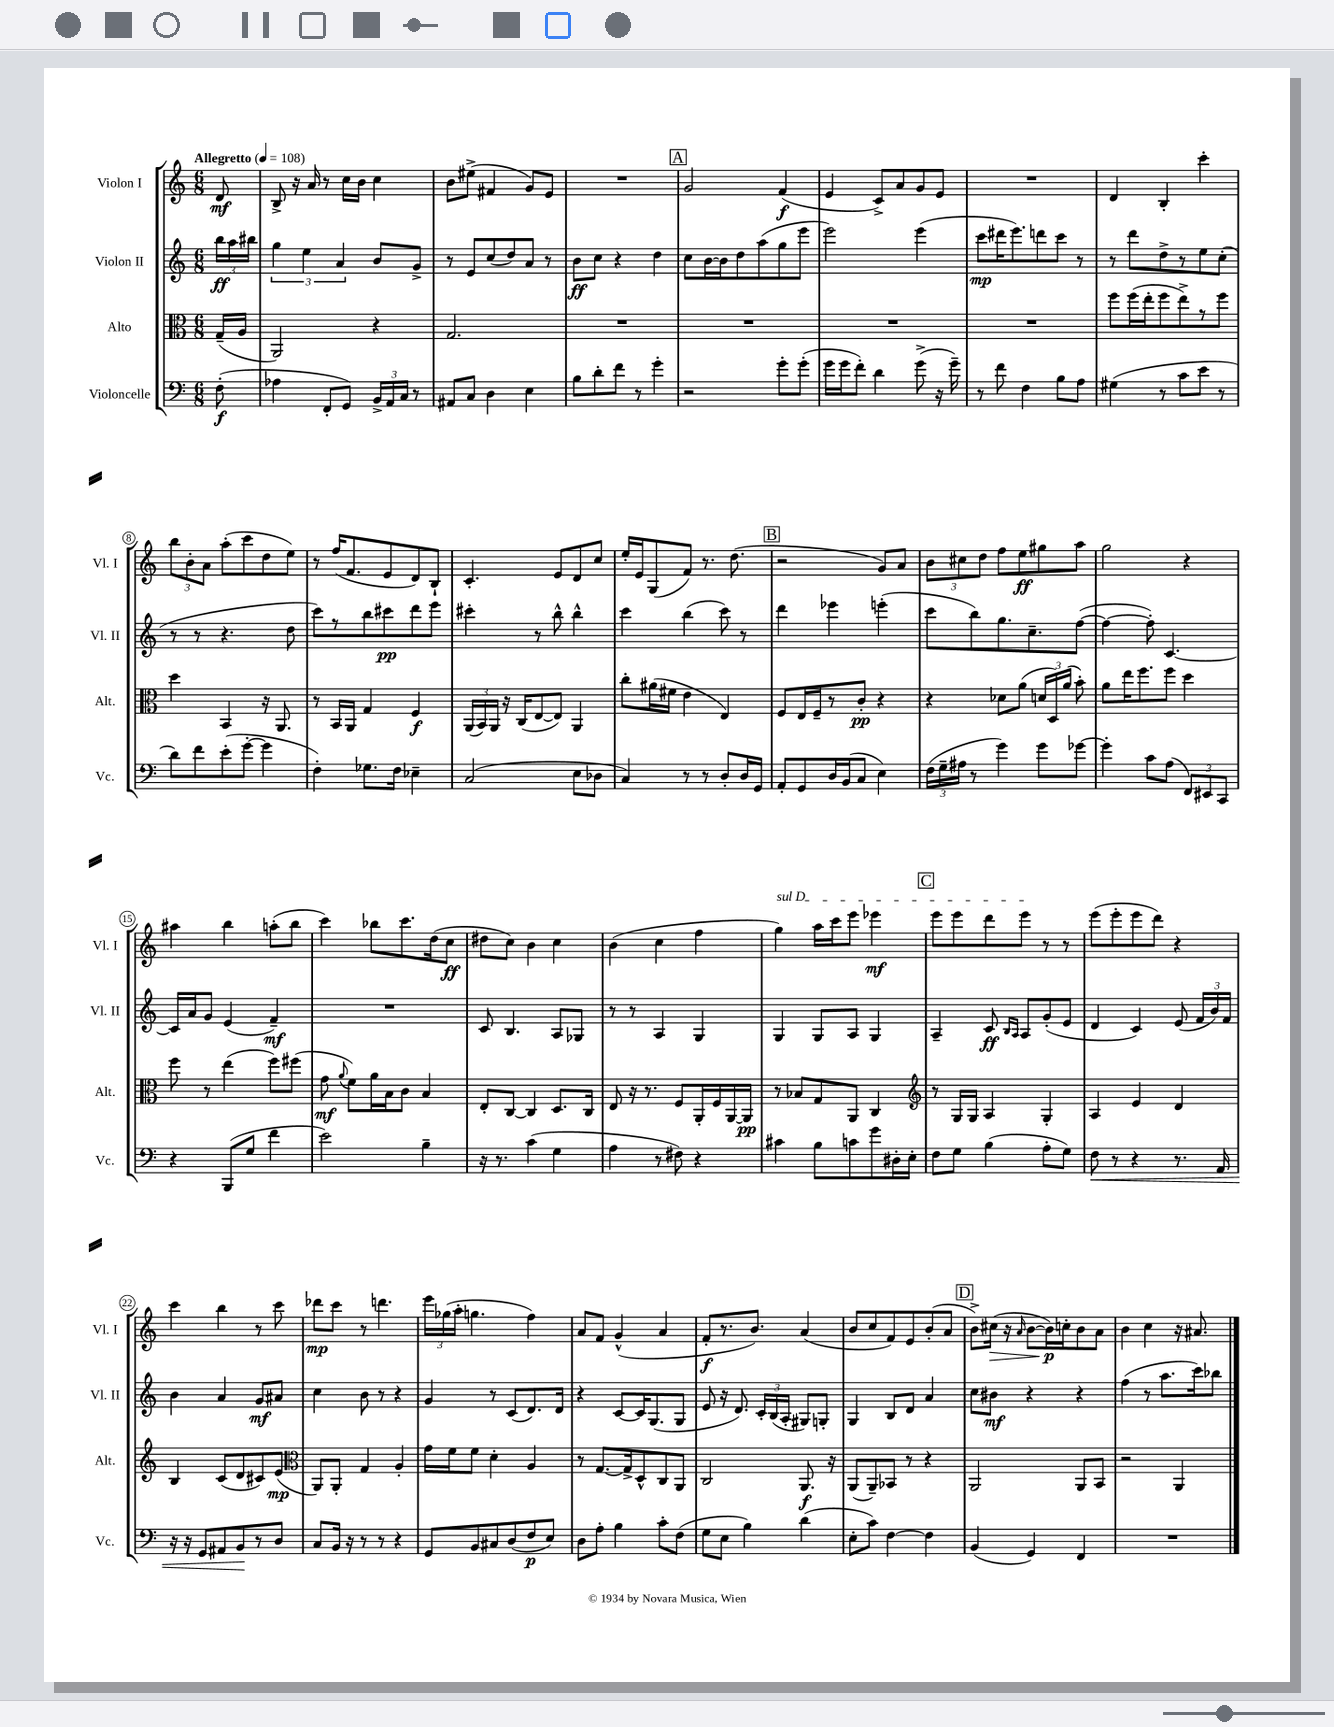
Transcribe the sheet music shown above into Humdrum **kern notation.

**kern	**dynam	**kern	**dynam	**kern	**dynam	**kern	**dynam
*part4	*part4	*part3	*part3	*part2	*part2	*part1	*part1
*staff4	*staff4	*staff3	*staff3	*staff2	*staff2	*staff1	*staff1
*I"Violoncelle	*	*I"Alto	*	*I"Violon II	*	*I"Violon I	*
*I'Vc.	*	*I'Alt.	*	*I'Vl. II	*	*I'Vl. I	*
*clefF4	*	*clefC3	*	*clefG2	*	*clefG2	*
*k[]	*	*k[]	*	*k[]	*	*k[]	*
*M6/8	*	*M6/8	*	*M6/8	*	*M6/8	*
*MM108	*	*MM108	*	*MM108	*	*MM108	*
=	=	=	=	=	=	=	=
!	!	!	!	!	!	!LO:TX:a:B:t=Allegretto	!
(8F'\	f	(16G~/LL	.	24bb\LL	ff	8d/	mf
.	.	.	.	24aa\	.	.	.
.	.	16A/JJ	.	.	.	.	.
.	.	.	.	24bb#X\JJ	.	.	.
=1	=1	=1	=1	=1	=1	=1	=1
4A-X\	.	2AA/)	.	6gg\	.	8B^/	.
.	.	.	.	.	.	16r	.
.	.	.	.	6ee\	.	.	.
.	.	.	.	.	.	16a/	.
8FF'/L	.	.	.	.	.	8r	.
.	.	.	.	6a/	.	.	.
8GG/J)	.	.	.	.	.	16cc\LL	.
.	.	.	.	.	.	16b\JJ	.
24BB^/LL	.	4r	.	8b/L	.	4cc\	.
24AA/	.	.	.	.	.	.	.
24C/JJ	.	.	.	.	.	.	.
8r	.	.	.	8g^/J	.	.	.
=2	=2	=2	=2	=2	=2	=2	=2
8AA#X/L	.	2.G/	.	8r	.	8b\L	.
8C/J	.	.	.	8e/L	.	(8ee#X^\J	.
4D\	.	.	.	(8cc/	.	4f#X/	.
.	.	.	.	8dd/)	.	.	.
4E\	.	.	.	8a/J	.	8g/L)	.
.	.	.	.	8r	.	8e/J	.
=3	=3	=3	=3	=3	=3	=3	=3
8B\L	.	2.r	.	8b\L	ff	2.r	.
8d'\	.	.	.	8cc\J	.	.	.
8f\J	.	.	.	4r	.	.	.
8r	.	.	.	.	.	.	.
4g'\	.	.	.	4dd\	.	.	.
!!LO:REH:place=s1:t=A
=4	=4	=4	=4	=4	=4	=4	=4
2r	.	2.r	.	8cc\L	.	2g/	.
.	.	.	.	[16b\L	.	.	.
.	.	.	.	16b\J]	.	.	.
.	.	.	.	8dd\	.	.	.
.	.	.	.	(8aa\	.	.	.
8g'\L	.	.	.	8gg\	.	(4f/	f
(8g'\J	.	.	.	8eee\J	.	.	.
=5	=5	=5	=5	=5	=5	=5	=5
16g\LL	.	2.r	.	2eee\)	.	4e/	.
16g\J	.	.	.	.	.	.	.
8f'\J)	.	.	.	.	.	.	.
4d\	.	.	.	.	.	8c^/L)	.
.	.	.	.	.	.	8a/	.
(8g^\	.	.	.	(4eee\	.	8g/	.
16r	.	.	.	.	.	8e/J	.
16g~\)	.	.	.	.	.	.	.
=6	=6	=6	=6	=6	=6	=6	=6
8r	.	2.r	.	8ccc\L	mp	2.r	.
8f\	.	.	.	16ddd#X\K	.	.	.
.	.	.	.	8.eee\)	.	.	.
4F\	.	.	.	.	.	.	.
.	.	.	.	8dddn\	.	.	.
8B\L	.	.	.	8ccc\J	.	.	.
8A\J	.	.	.	8r	.	.	.
=7	=7	=7	=7	=7	=7	=7	=7
(4G#X\	.	8ff\L	.	8r	.	4d/	.
.	.	(16ff\L	.	8ddd\L	.	.	.
.	.	16ee'\J	.	.	.	.	.
8r	.	8ff\	.	8dd^\	.	4B'/	.
8c\L	.	8ee^\)	.	8r	.	.	.
8e\J	.	8r	.	8ee\	.	4ccc'\	.
8r	.	8ff\J	.	(8cc'\J	.	.	.
!!LO:LB:g=z
=8	=8	=8	=8	=8	=8	=8	=8
8d\L)	.	4dd\	.	8r	.	12bb\L	.
.	.	.	.	.	.	12b'\	.
8f\	.	.	.	8r	.	.	.
.	.	.	.	.	.	12a\J	.
(8e'\	.	4BB/	.	4.r	.	(8aa'\L	.
[8g'\J	.	.	.	.	.	8ccc\	.
4g\]	.	16r	.	.	.	8dd\	.
.	.	8.AA/	.	.	.	.	.
.	.	.	.	8dd\	.	8ee\J)	.
=9	=9	=9	=9	=9	=9	=9	=9
4F'\)	.	8r	.	8ccc\L)	.	8r	.
.	.	16BB/LL	.	8r	.	(16ff/KL	.
.	.	16AA/JJ	.	.	.	8.f/	.
8.G-X\L	.	4G/	.	8bb\	.	.	.
.	.	.	.	8ccc#X\	pp	8e/	.
16F\Jk	.	.	.	.	.	.	.
4E-X~\	.	4F/	f	8ddd\	.	8d/)	.
.	.	.	.	8eee\J	.	8B`/J	.
=10	=10	=10	=10	=10	=10	=10	=10
(2C/	.	(24AA/LL	.	4ccc#X'\	.	4.c'/	.
.	.	24BB/)	.	.	.	.	.
.	.	24AA/JJ	.	.	.	.	.
.	.	16r	.	.	.	.	.
.	.	(16C/KL	.	.	.	.	.
.	.	[8E/	.	8r	.	.	.
.	.	8E/J])	.	8bb^^\	.	8e/L	.
8E\L	.	4AA/	.	4bb^^\	.	8d/	.
8D-X\J	.	.	.	.	.	8cc/J	.
=11	=11	=11	=11	=11	=11	=11	=11
4C/)	.	8cc'\L	.	4ccc\	.	16ee'/LL	.
.	.	.	.	.	.	16e/J	.
.	.	(16a#X\L	.	.	.	(8G/	.
.	.	16f#X\JJ	.	.	.	.	.
8r	.	4e\	.	(4bb\	.	8f/J)	.
8r	.	.	.	.	.	8.r	.
8D'/L	.	4E/)	.	8ccc\)	.	.	.
.	.	.	.	.	.	(8.dd\	.
16D/L	.	.	.	8r	.	.	.
16GG/JJ	.	.	.	.	.	.	.
!!LO:REH:place=s1:t=B
=12	=12	=12	=12	=12	=12	=12	=12
8AA'/L	.	8F/L	.	4ddd\	.	2r	.
8GG/	.	16E/L	.	.	.	.	.
.	.	16F~/J	.	.	.	.	.
16D/L	.	8r	.	4eee-X\	.	.	.
(16BB/J	.	.	.	.	.	.	.
8C/J	.	8c'/J	pp	.	.	.	.
4E\)	.	4r	.	(4eeen'\	.	8g/L)	.
.	.	.	.	.	.	8a/J	.
=13	=13	=13	=13	=13	=13	=13	=13
(24F\LL	.	4r	.	8ccc\L	.	12b\L	.
24G~\	.	.	.	.	.	.	.
24A#X\JJ	.	.	.	.	.	12cc#X\	.
8r	.	.	.	8bb\)	.	.	.
.	.	.	.	.	.	12dd\J	.
4g\)	.	8d-X\L	.	8.gg\	.	8ff\L	.
.	.	(8a\J	.	.	.	8ee\	ff
.	.	.	.	8.cc~\	.	.	.
8g\L	.	24dn/LL	.	.	.	8gg#X\	.
.	.	24D/)	.	.	.	.	.
.	.	(24a/JJ	.	.	.	.	.
[8g-X\J	.	8b'\)	.	([8ff\J	.	8aa\J	.
=14	=14	=14	=14	=14	=14	=14	=14
4g-'\]	.	8a\L	.	4ff\_	.	2gg\	.
.	.	16ee\K	.	.	.	.	.
.	.	8.ff\	.	.	.	.	.
8c\L	.	.	.	8ff'\])	.	.	.
(8A\J	.	8ff\J	.	[4.c/	.	.	.
12FF/L)	.	4dd\	.	.	.	4r	.
12EE#X/	.	.	.	.	.	.	.
12CC/J	.	.	.	.	.	.	.
!!LO:LB:g=z
=15	=15	=15	=15	=15	=15	=15	=15
4r	.	8ff\	.	16c/LL]	.	4aa#X\	.
.	.	.	.	16a/J	.	.	.
.	.	8r	.	8g/J	.	.	.
(8BBB/L	.	(4ee\	.	(4e/	.	4bb\	.
8G/J	.	.	.	.	.	.	.
4f\	.	8ff\L)	.	4f~/)	mf	(8aan'\L	.
.	.	(8ff#X\J	.	.	.	8bb\J	.
=16	=16	=16	=16	=16	=16	=16	=16
2e\)	.	8g\	mf	2.r	.	4ccc\)	.
.	.	8qqa/	.	.	.	.	.
.	.	8f\L)	.	.	.	.	.
.	.	16a\L	.	.	.	8bb-X\L	.
.	.	16B\J	.	.	.	.	.
.	.	8c\J	.	.	.	8.ccc\	.
4B~\	.	4B/	.	.	.	.	.
.	.	.	.	.	.	(16dd\k	.
.	.	.	.	.	.	8cc\J	ff
=17	=17	=17	=17	=17	=17	=17	=17
16r	.	8E'/L	.	8c/	.	8dd#X\L	.
8.r	.	.	.	.	.	.	.
.	.	[8C/J	.	4.B/	.	8cc\J)	.
(4c\	.	4C/]	.	.	.	4b\	.
4G\	.	8.D/L	.	8A/L	.	4cc\	.
.	.	.	.	8G-X/J	.	.	.
.	.	16C/Jk	.	.	.	.	.
=18	=18	=18	=18	=18	=18	=18	=18
4A\	.	8E/	.	8r	.	(4b\	.
.	.	16r	.	8r	.	.	.
.	.	8.r	.	.	.	.	.
8r	.	.	.	4A/	.	4cc\	.
8F#X\)	.	8F/L	.	.	.	.	.
4r	.	16AA'/L	.	4G/	.	4ff\	.
.	.	16F/	.	.	.	.	.
.	.	[16AA/	.	.	.	.	.
.	.	16AA/JJ]	pp	.	.	.	.
=19	=19	=19	=19	=19	=19	=19	=19
!	!	!	!	!	!	!LO:TX:a:i:t=sul D	!
4c#X\	.	8r	.	4G/	.	4gg\)	.
.	.	8B-X/L	.	.	.	.	.
8B\L	.	8G/	.	8G/L	.	16aa\LL	.
.	.	.	.	.	.	16ccc\J	.
8cn\	.	8AA/J	.	8A/J	.	8eee\J	.
8g\	.	4C/	.	4G/	.	4eee-X\	mf
16D#X'\L	.	.	.	.	.	.	.
16E'\JJ	.	.	.	.	.	.	.
!!LO:REH:place=s1:t=C
=20	=20	=20	=20	=20	=20	=20	=20
*	*	*clefG2	*	*	*	*	*
8F\L	.	8r	.	4A~/	.	8eee\L	.
8G\J	.	16G/LL	.	.	.	8eee\	.
.	.	16G/JJ	.	.	.	.	.
(4B\	.	4A/	.	8c/	ff	8ddd\	.
.	.	.	.	16qqB/LL	.	.	.
.	.	.	.	16qqA/JJ	.	.	.
.	.	.	.	8A/L	.	8eee\J	.
8A'\L	.	4G'/	.	(8g'/	.	8r	.
8G\J)	.	.	.	8e/J	.	8r	.
=21	=21	=21	=21	=21	=21	=21	=21
!	!LO:HP:b	!	!	!	!	!	!
8F\	<	4A/	.	4d/	.	(8eee\L	.
8r	.	.	.	.	.	8eee'\	.
4r	.	4e/	.	4c/)	.	8eee\	.
.	.	.	.	.	.	8ddd\J)	.
8.r	.	4d/	.	(8e/	.	4r	.
.	.	.	.	24f/LL	.	.	.
.	.	.	.	24b/)	.	.	.
16AA/	.	.	.	.	.	.	.
.	.	.	.	24f/JJ	.	.	.
!!LO:LB:g=z
=22	=22	=22	=22	=22	=22	=22	=22
16r	.	4B/	.	4b\	.	4ccc\	.
16r	.	.	.	.	.	.	.
8GG/L	.	.	.	.	.	.	.
8AA#X/	.	(8c/L	.	4a/	.	4bb\	.
8BB/	.	8d/	.	.	.	.	.
8r	[	8c#X/)	.	8g/L	mf	8r	.
8D/J	.	(8e/J	mp	8a#X/J	.	8ccc\	.
=23	=23	=23	=23	=23	=23	=23	=23
*	*	*clefC3	*	*	*	*	*
8C/L	.	8AA/L)	.	4cc\	.	8ddd-X\L	mp
16BB/Jk	.	8AA'/J	.	.	.	8ccc\J	.
16r	.	.	.	.	.	.	.
8r	.	4G/	.	8b\	.	8r	.
8r	.	.	.	8r	.	4.dddn\	.
4r	.	4A'/	.	4r	.	.	.
=24	=24	=24	=24	=24	=24	=24	=24
8GG/L	.	16g\LL	.	4g/	.	24eee\LL	.
.	.	.	.	.	.	(24gg-X\	.
.	.	16f\J	.	.	.	.	.
.	.	.	.	.	.	24aa'\JJ	.
8BB/	.	8f\J	.	.	.	4.ggn\	.
8C#X/	.	4d'\	.	8r	.	.	.
(8D/	.	.	.	(8c/L	.	.	.
8F/	p	4A/	.	8.d/)	.	4ff\)	.
8E/J)	.	.	.	.	.	.	.
.	.	.	.	16d/Jk	.	.	.
=25	=25	=25	=25	=25	=25	=25	=25
8D\L	.	8r	.	4r	.	8a/L	.
8A'\J	.	[8.G/L	.	.	.	8f/J	.
4B\	.	.	.	[8c/L	.	(4g^^/	.
.	.	16G^/k]	.	.	.	.	.
.	.	8D^^/	.	16c/K]	.	.	.
.	.	.	.	(8.G/	.	.	.
8c'\L	.	8C/	.	.	.	4a/	.
(8F\J	.	8AA/J	.	8G/J	.	.	.
=26	=26	=26	=26	=26	=26	=26	=26
8G\L	.	2C/	.	8e/	.	8f'/L	f
8E\J	.	.	.	16r	.	8.r	.
.	.	.	.	8.d/)	.	.	.
4B\)	.	.	.	.	.	.	.
.	.	.	.	.	.	8.b/J)	.
.	.	.	.	24c'/LL	.	.	.
.	.	.	.	(24B/	.	.	.
.	.	.	.	24A'/JJ	.	.	.
(4d\	.	8.AA/	f	8G#X/L)	.	(4a/	.
.	.	.	.	8Gn'/J	.	.	.
.	.	16r	.	.	.	.	.
=27	=27	=27	=27	=27	=27	=27	=27
8E'\L	.	(8AA/L	.	4G/	.	8b/L	.
8c\J)	.	8AA~/)	.	.	.	8cc/	.
[4F\	.	8BB-X/J	.	8B/L	.	8f/)	.
.	.	8r	.	8d/J	.	8e/	.
4F\]	.	4r	.	4a/	.	(8b'/	.
.	.	.	.	.	.	8a/J	.
!!LO:REH:place=s1:t=D
=28	=28	=28	=28	=28	=28	=28	=28
(4BB/	.	2AA/	.	8cc\L	.	8b^\L)	.
!	!	!	!	!	!	!	!LO:HP:b
.	.	.	.	8b#X\J	mf	(16cc#X\Jk	>
.	.	.	.	.	.	16r	.
.	.	.	.	.	.	16qqa/	.
4GG/)	.	.	.	4r	.	[8b\L	.
.	.	.	.	.	.	16b\L])	p
.	.	.	.	.	.	16ccn'\J	]
4FF/	.	8AA/L	.	4r	.	8b\	.
.	.	8BB/J	.	.	.	8a\J	.
=29	=29	=29	=29	=29	=29	=29	=29
2.r	.	2r	.	(4ff\	.	4b\	.
.	.	.	.	8r	.	4cc\	.
.	.	.	.	8.aa\L	.	.	.
.	.	4AA/	.	.	.	16r	.
.	.	.	.	16ccc\k)	.	8.a#X/	.
.	.	.	.	8bb-X\J	.	.	.
==	==	==	==	==	==	==	==
*-	*-	*-	*-	*-	*-	*-	*-
